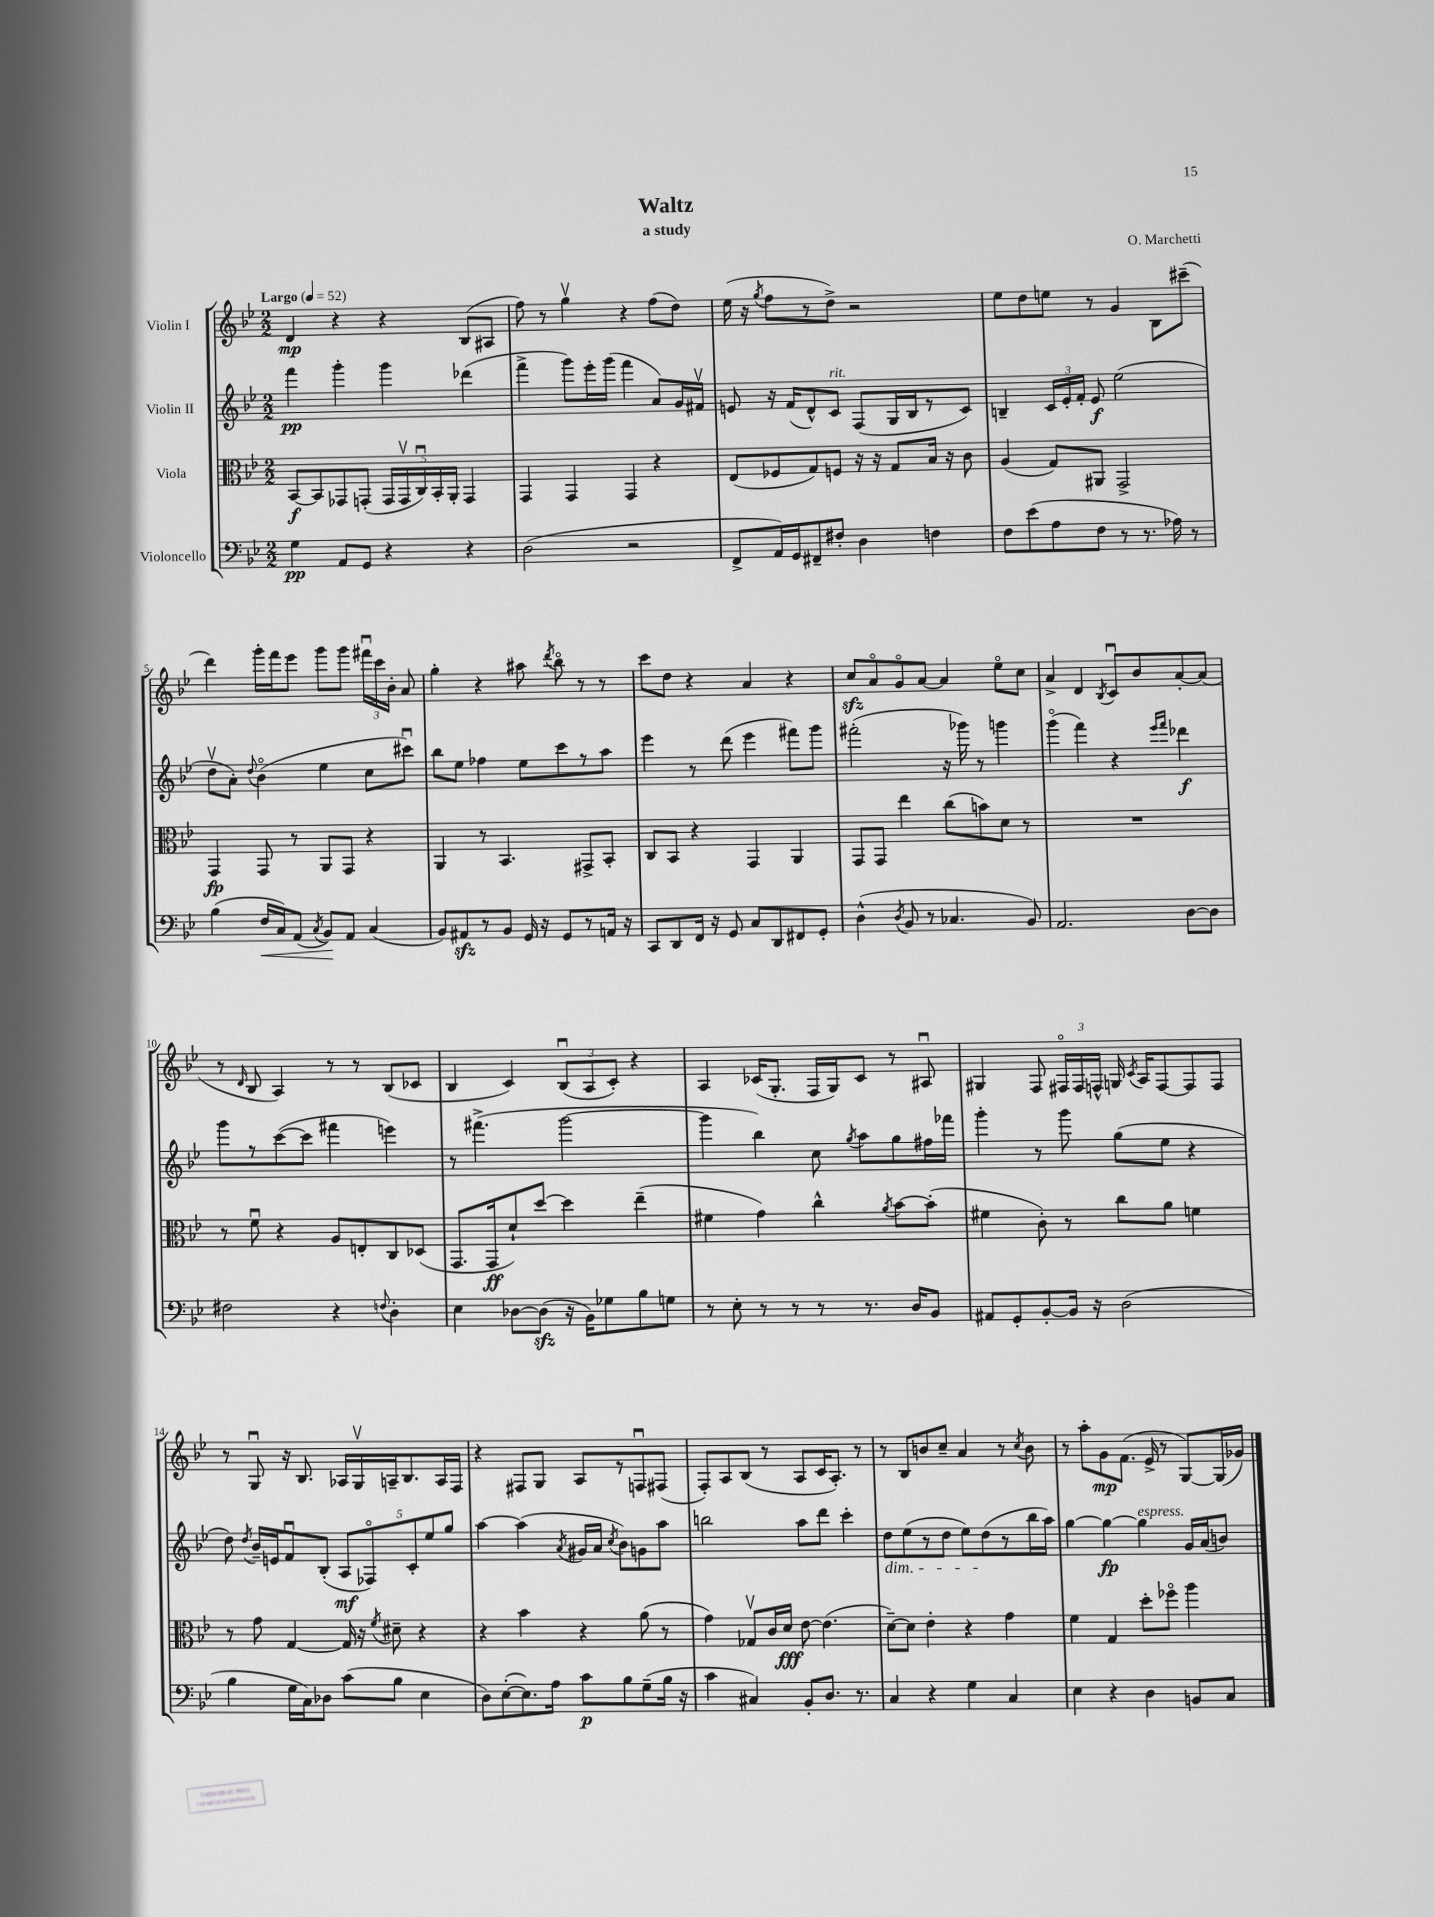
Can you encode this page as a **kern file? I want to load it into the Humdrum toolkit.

**kern	**dynam	**kern	**dynam	**kern	**dynam	**kern	**dynam
*part4	*part4	*part3	*part3	*part2	*part2	*part1	*part1
*staff4	*staff4	*staff3	*staff3	*staff2	*staff2	*staff1	*staff1
*I"Violoncello	*	*I"Viola	*	*I"Violin II	*	*I"Violin I	*
*clefF4	*	*clefC3	*	*clefG2	*	*clefG2	*
*k[b-e-]	*	*k[b-e-]	*	*k[b-e-]	*	*k[b-e-]	*
*M2/2	*	*M2/2	*	*M2/2	*	*M2/2	*
*MM52	*	*MM52	*	*MM52	*	*MM52	*
=1	=1	=1	=1	=1	=1	=1	=1
!	!	!	!	!	!	!LO:TX:a:B:t=Largo	!
4G\	pp	[8BB-/L	f	4fff\	pp	4d/	mp
.	.	8BB-/]	.	.	.	.	.
8AA/L	.	8GG-X/	.	4ggg'\	.	4r	.
8GG/J	.	(8GGn'/J	.	.	.	.	.
4r	.	20GG/LL	.	4ggg\	.	4r	.
.	.	20GGv/	.	.	.	.	.
.	.	20Cu/)	.	.	.	.	.
.	.	20BB-'/	.	.	.	.	.
.	.	20AA'/JJ	.	.	.	.	.
4r	.	4GG/	.	(4ddd-X\	.	(8B-/L	.
.	.	.	.	.	.	8A#X/J	.
=2	=2	=2	=2	=2	=2	=2	=2
(2D\	.	4GG/	.	4fff^\	.	8ff\)	.
.	.	.	.	.	.	8r	.
.	.	4GG/	.	8ggg\L)	.	4ggv\	.
.	.	.	.	16eee-'\L	.	.	.
.	.	.	.	(16ggg\JJ	.	.	.
2r	.	4GG/	.	4fff\	.	4r	.
.	.	4r	.	8a/L)	.	(8ff\L	.
.	.	.	.	16g/L	.	8dd\J)	.
.	.	.	.	16f#Xv/JJ	.	.	.
=3	=3	=3	=3	=3	=3	=3	=3
8FF^/L	.	(8E-/L	.	8en/	.	(16ee-\	.
.	.	.	.	.	.	16r	.
.	.	.	.	.	.	8qgg/	.
16AA/L)	.	8F-X/	.	16r	.	8ff\L	.
16GG/J	.	.	.	(16f/KL	.	.	.
8FF#X~/	.	8G/)	.	8d^^/)	.	8r	.
!	!	!	!	!LO:TX:a:i:t=rit.	!	!	!
8F#X'/J	.	8Fn/J	.	8c/J	.	8dd^\J)	.
4D\	.	16r	.	(8F/L	.	2r	.
.	.	16r	.	.	.	.	.
.	.	8G/L	.	16G/L	.	.	.
.	.	.	.	16B-/J	.	.	.
4Fn\	.	16B-/Jk	.	8r	.	.	.
.	.	16r	.	.	.	.	.
.	.	8c\	.	8c/J)	.	.	.
=4	=4	=4	=4	=4	=4	=4	=4
8F\L	.	(4A/	.	4Bn~/	.	8ee-\L	.
(8e-\	.	.	.	.	.	8dd\	.
8A\	.	8G/L)	.	24c/LL	.	8een\J	.
.	.	.	.	24e-'/	.	.	.
.	.	.	.	24f'/JJ	.	.	.
8F\J	.	8AA#X/J	.	8e-/	f	8r	.
8r	.	2GG^/	.	(2ee-\	.	4g/	.
8.r	.	.	.	.	.	.	.
.	.	.	.	.	.	8B-\L	.
16A-X\)	.	.	.	.	.	.	.
8r	.	.	.	.	.	(8ccc#X~\J	.
!!LO:LB:g=z
=5	=5	=5	=5	=5	=5	=5	=5
(4B-\	.	4GG/	fp	8ddv\L	.	4ddd\)	.
.	.	.	.	8a'\J)	.	.	.
.	.	.	.	8qqdd/	.	.	.
!	!LO:HP:b	!	!	!	!	!	!
16F/LL	<	8GG/	.	(4b-\	.	16ggg'\LL	.
16C/J)	.	.	.	.	.	16fff\J	.
(8AA/J	.	8r	.	.	.	8eee-\J	.
8qC/	.	.	.	.	.	.	.
8BB-/L)	.	8AA/L	.	4ee-\	.	8ggg\L	.
8AA/J	[	8GG/J	.	.	.	8ggg\J	.
(4C/	.	4r	.	8cc\L	.	24fff#Xu\LL	.
.	.	.	.	.	.	24ccc\	.
.	.	.	.	.	.	24b-'\JJ	.
.	.	.	.	8ccc#Xu\J)	.	8a/	.
=6	=6	=6	=6	=6	=6	=6	=6
8BB-/L)	.	4AA/	.	8bb-\L	.	4gg'\	.
8AA#Xzz/	.	.	.	8ee-\J	.	.	.
8r	.	8r	.	4ff-X\	.	4r	.
8BB-/J	.	4.BB-/	.	.	.	.	.
16GG/	.	.	.	8ee-\L	.	8aa#X\	.
16r	.	.	.	.	.	.	.
.	.	.	.	.	.	8qddd/	.
8GG/L	.	.	.	8ccc\	.	8bb-\	.
8r	.	8GG#X^/L	.	8r	.	8r	.
16AAn/Jk	.	8BB-'/J	.	8aa\J	.	8r	.
16r	.	.	.	.	.	.	.
=7	=7	=7	=7	=7	=7	=7	=7
8CC/L	.	8C/L	.	4eee-\	.	8ccc\L	.
8DD/	.	8BB-/J	.	.	.	8dd\J	.
16FF/Jk	.	4r	.	8r	.	4r	.
16r	.	.	.	.	.	.	.
8GG/	.	.	.	(8ddd\	.	.	.
8C/L	.	4GG/	.	4eee-\	.	4a/	.
8DD/	.	.	.	.	.	.	.
8FF#X/	.	4AA/	.	8fff#X\L)	.	4r	.
8GG'/J	.	.	.	8ggg\J	.	.	.
=8	=8	=8	=8	=8	=8	=8	=8
(4D^^\	.	8GG/L	.	(2fff#X'\	.	8cczz/L	.
.	.	8GG/J	.	.	.	8a/	.
8qD/	.	.	.	.	.	.	.
8BB-/	.	4ee-\	.	.	.	8g/	.
8r	.	.	.	.	.	[8a/J	.
4.C-X/	.	(8cc\L	.	16r	.	4a/]	.
.	.	.	.	16ggg-X\)	.	.	.
.	.	8bn\)	.	8r	.	.	.
.	.	8d\J	.	4gggn\	.	8ee-\L	.
8BB-/)	.	8r	.	.	.	8cc\J	.
=9	=9	=9	=9	=9	=9	=9	=9
2.AA/	.	1r	.	(4ggg\	.	4a^/	.
.	.	.	.	4fff\)	.	4d/	.
.	.	.	.	.	.	8qB-/	.
.	.	.	.	4r	.	8cu/L	.
.	.	.	.	.	.	8b-/	.
.	.	.	.	16qqeee-/LL	.	.	.
.	.	.	.	16qqfff/JJ	.	.	.
[8D\L	.	.	.	4ddd-X\	f	[8a'/	.
8D\J]	.	.	.	.	.	(8a/J]	.
!!LO:LB:g=z
=10	=10	=10	=10	=10	=10	=10	=10
2F#X\	.	8r	.	8ggg\L	.	8r	.
.	.	.	.	.	.	16qqd/	.
.	.	8fu\	.	8r	.	8B-/	.
.	.	4r	.	([8ccc\	.	4A/)	.
.	.	.	.	8ccc\J]	.	.	.
4r	.	8A/L	.	4fff#X\	.	8r	.
.	.	8En'/	.	.	.	8r	.
8qqFn/	.	.	.	.	.	.	.
4D'\	.	8C/	.	4eeen\)	.	(8B-/L	.
.	.	(8D-X/J	.	.	.	8c-X/J	.
=11	=11	=11	=11	=11	=11	=11	=11
4E-\	.	8.GG/L	.	8r	.	4B-/	.
.	.	.	.	(4.fff#X^\	.	.	.
.	.	16GG/k	ff	.	.	.	.
[8D-X\L	.	8d`/)	.	.	.	4c/)	.
(8D-zz\J]	.	[8dd/J	.	.	.	.	.
16r	.	4dd\]	.	[2ggg\	.	(12B-u/L	.
16BB-\KL)	.	.	.	.	.	.	.
.	.	.	.	.	.	12A/	.
8G-X\	.	.	.	.	.	.	.
.	.	.	.	.	.	12c'/J)	.
8B-\	.	(4ee-~\	.	.	.	4r	.
8Gn\J	.	.	.	.	.	.	.
=12	=12	=12	=12	=12	=12	=12	=12
8r	.	4f#X\	.	4ggg\]	.	4A/	.
8E-'\	.	.	.	.	.	.	.
8r	.	4g\)	.	4bb-\)	.	(16c-X/KL	.
.	.	.	.	.	.	8.G'/J	.
8r	.	.	.	.	.	.	.
8r	.	4cc^^\	.	8cc\	.	16F/LL	.
.	.	.	.	.	.	16G/J)	.
.	.	.	.	8qgg/	.	.	.
8.r	.	.	.	8aa\L	.	8c-/J	.
.	.	8qa/	.	.	.	.	.
.	.	[8b-\L	.	8gg\	.	8r	.
16D/KL	.	.	.	.	.	.	.
8BB-/J	.	(8b-'\J]	.	16ff#X\L	.	8A#Xu/	.
.	.	.	.	16fff-X\JJ	.	.	.
=13	=13	=13	=13	=13	=13	=13	=13
8AA#X/L	.	4f#X\	.	4ggg'\	.	4G#X/	.
8GG'/	.	.	.	.	.	.	.
[8BB-'/	.	8c'\)	.	8r	.	8F/	.
16BB-/Jk]	.	8r	.	8ggg\	.	24F#X/LL	.
.	.	.	.	.	.	24F#/	.
16r	.	.	.	.	.	.	.
.	.	.	.	.	.	24Fn^^/JJ	.
(2D\	.	8cc\L	.	(8gg\L	.	16Gn/	.
.	.	.	.	.	.	8qc/	.
.	.	.	.	.	.	16A/KL	.
.	.	8a\J	.	8ee-\J	.	[8F/	.
.	.	4fn\	.	4r	.	8F/]	.
.	.	.	.	.	.	8F/J	.
!!LO:LB:g=z
=14	=14	=14	=14	=14	=14	=14	=14
4B-\	.	8r	.	8dd\)	.	8r	.
.	.	.	.	8qdd/	.	.	.
.	.	8g\	.	16b-~/LL	.	8Gu/	.
.	.	.	.	16en/J	.	.	.
16G\LL	.	[4G/	.	8fu/	.	16r	.
16C\J)	.	.	.	.	.	8.B-/	.
8D-X\J	.	.	.	(8B-'/J	.	.	.
(8c\L	.	16G/]	.	10A/L	mf	16A-X/LL	.
.	.	16r	.	.	.	16Gv/	.
.	.	.	.	10F-X/)	.	.	.
.	.	8qf/	.	.	.	.	.
8B-\J	.	8d#X~\	.	.	.	16An~/J	.
.	.	.	.	.	.	8.B-/	.
.	.	.	.	10c'/	.	.	.
4E-\	.	4r	.	.	.	.	.
.	.	.	.	10ee-/	.	.	.
.	.	.	.	.	.	16A/L	.
.	.	.	.	10gg/J	.	.	.
.	.	.	.	.	.	16F/JJ	.
=15	=15	=15	=15	=15	=15	=15	=15
8D\L)	.	4r	.	[4aa\	.	4r	.
([8E-'\	.	.	.	.	.	.	.
8.E-\])	.	4b-\	.	(4aa\]	.	8F#X/L	.
.	.	.	.	.	.	8G/J	.
16A\Jk	.	.	.	.	.	.	.
.	.	.	.	8qa/	.	.	.
8c\L	p	4r	.	16g#X/LL	.	8A/L	.
.	.	.	.	16a/JJ	.	.	.
.	.	.	.	8qcc/	.	.	.
8B-\	.	.	.	8b-\L)	.	8r	.
(8G~\	.	(8a\	.	8gn\	.	8Fnu/	.
16B-\Jk	.	8r	.	8aa\J	.	(8F#X/J	.
16r	.	.	.	.	.	.	.
=16	=16	=16	=16	=16	=16	=16	=16
4c\	.	4g\)	.	2bbn\	.	8F'/L)	.
.	.	.	.	.	.	8A/	.
4C#X/)	.	8G-Xv/L	.	.	.	(8B-/J	.
.	.	16c/L	.	.	.	8r	.
.	.	16d/JJ	fff	.	.	.	.
8BB-'/L	.	[8e-\	.	8aa\L	.	8A/L	.
8.D/J	.	(4.e-\]	.	8ddd\J	.	16c/K	.
.	.	.	.	.	.	8.A'/J)	.
.	.	.	.	4ccc'\	.	.	.
8.r	.	.	.	.	.	.	.
.	.	.	.	.	.	8r	.
=17	=17	=17	=17	=17	=17	=17	=17
!	!	!	!	!LO:TX:b:i:t=dim.	!	!	!
4C/	.	[8d~\L)	.	8dd\L	.	8r	.
.	.	8d\J]	.	(8ee-\	.	8B-/L	.
4r	.	4e-'\	.	8r	.	8bn/	.
.	.	.	.	8dd\J	.	8cc~/J	.
4G\	.	4r	.	8ee-\L)	.	4a/	.
.	.	.	.	(8dd\	.	.	.
4C/	.	4g\	.	8r	.	8r	.
.	.	.	.	.	.	8qcc/	.
.	.	.	.	16bb-\L	.	8b\	.
.	.	.	.	16aa\JJ)	.	.	.
=18	=18	=18	=18	=18	=18	=18	=18
4E-\	.	4f\	.	[4gg\	.	8r	.
.	.	.	.	.	.	8aa'\L	.
4r	.	4G/	.	4gg\_	fp	8g\	mp
.	.	.	.	.	.	(8.f\J	.
!	!	!	!	!LO:TX:a:i:t=espress.	!	!	!
4D\	.	8dd'\L	.	4gg\]	.	.	.
.	.	.	.	.	.	16e-^/	.
.	.	8ff-X\J	.	.	.	8r	.
8BBn/L	.	4aa\	.	16g/LL	.	[8G/L)	.
.	.	.	.	(16a/J	.	.	.
8C/J	.	.	.	8bn/J)	.	(16G/L]	.
.	.	.	.	.	.	16g-X/JJ)	.
==	==	==	==	==	==	==	==
*-	*-	*-	*-	*-	*-	*-	*-
